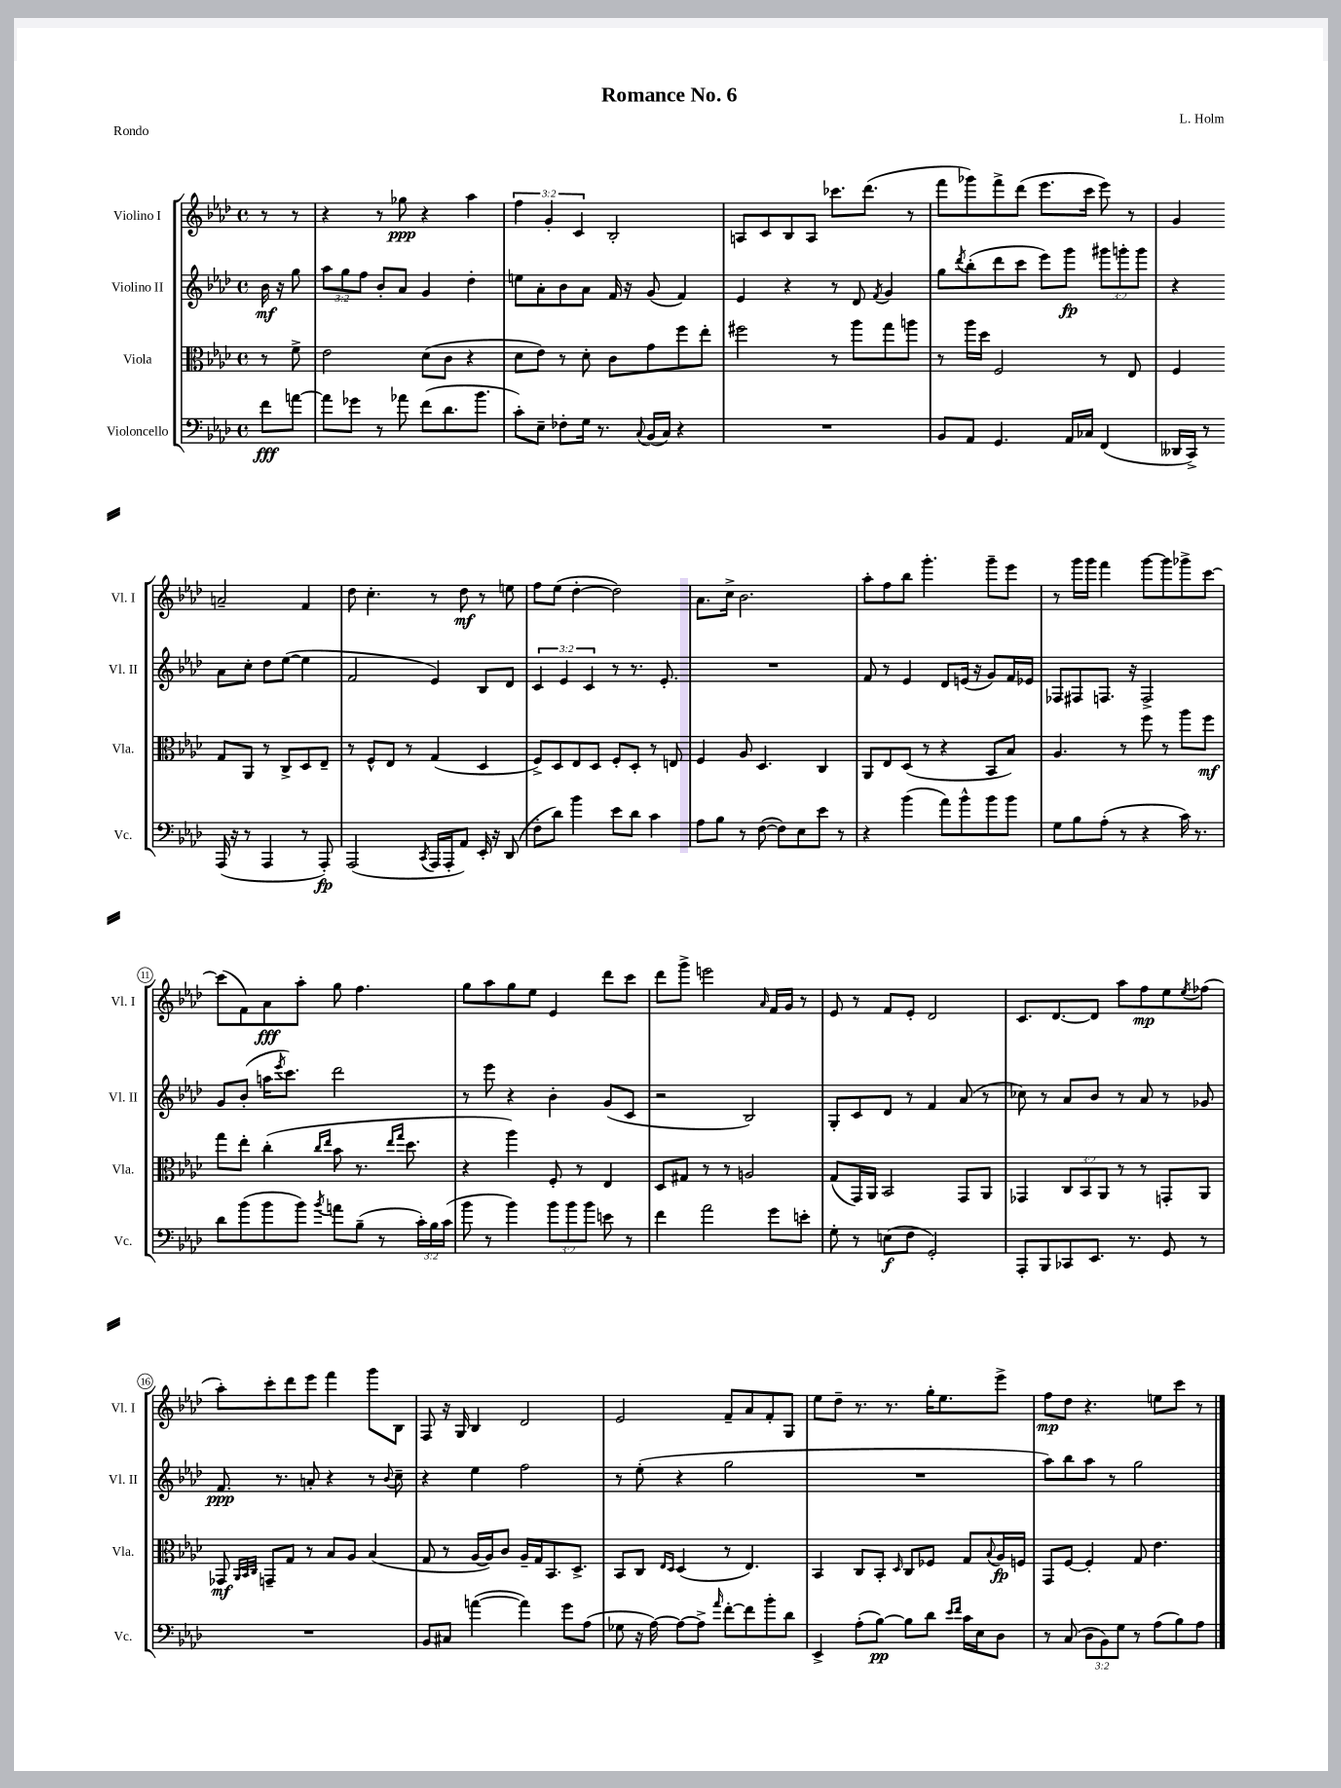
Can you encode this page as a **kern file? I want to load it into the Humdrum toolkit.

**kern	**kern	**kern	**kern
*staff4	*staff3	*staff2	*staff1
*clefF4	*clefC3	*clefG2	*clefG2
*k[b-e-a-d-]	*k[b-e-a-d-]	*k[b-e-a-d-]	*k[b-e-a-d-]
*M4/4	*M4/4	*M4/4	*M4/4
*met(c)	*met(c)	*met(c)	*met(c)
8f	8r	16b-	8r
.	.	16r	.
[8a	8f^	8gg	8r
=	=	=	=
8a]	2e-	12aa-	4r
.	.	12gg	.
8g-	.	.	.
.	.	12ff	.
8r	.	8b-'	8r
8a-	.	8a-	8gg-
(8f	(8d-	4g	4r
8.d-	8c	.	.
.	4r	4dd-'	4aa-
8.b-	.	.	.
=	=	=	=
8c')	8d-	8ee	6ff
8E-~	8e-)	8a-'	.
.	.	.	6g'
8F-'	8r	8b-	.
.	.	.	6c
16G	8d-'	8a-	.
8.r	.	.	.
.	8c	16f	2B-'
.	.	16r	.
8qqC	.	.	.
(16BB-	8g	(8g	.
16C)	.	.	.
4r	8ff	4f)	.
.	8ee-'	.	.
=	=	=	=
1r	2ff#	4e-	8A
.	.	.	8c
.	.	4r	8B-
.	.	.	8A
.	8r	8r	8.ccc-
.	8aa-	8d-	.
.	.	.	(8.ddd-
.	.	8qf	.
.	8gg	4g	.
.	8aa	.	8r
=	=	=	=
8BB-	8r	8gg	8fff
.	.	8qddd-	.
8AA-	16aa-	(8bb-'	8ggg-)
.	16dd-	.	.
4.GG	2F	8ddd-	8fff^
.	.	8ccc	(8ddd-
.	.	8eee-)	8.eee-
16AA-	.	8ggg	.
16C-	.	.	16ccc
(4FF	8r	12ggg#	8eee-)
.	.	12ggg'	.
.	8E-	.	8r
.	.	12ggg	.
=	=	=	=
16DD--	4F	4r	4g
16CC^)	.	.	.
8r	.	.	.
(16AAA-	8G	8a-	2a~
16r	.	.	.
8r	8AA-	8cc'	.
4AAA-	8r	8dd-	.
.	8C^	([8ee-	.
8r	8D-	4ee-]	4f
8AAA-')	8E-~	.	.
=	=	=	=
(2AAA-	8r	2f	8dd-
.	8F^^	.	4.cc'
.	8E-	.	.
.	8r	.	.
8qCC	.	.	.
16AAA-	(4G	4e-)	8r
16AAA-'	.	.	.
8AA-)	.	.	8dd-
16EE-'	4D-	8B-	8r
16r	.	.	.
(8DD-	.	8d-	8ee
=	=	=	=
8F'	8F^)	6c	8ff
8d-)	8D-	.	(8ee-
.	.	6e-	.
4b-	8E-	.	[4dd-'
.	.	6c	.
.	8D-	.	.
8e-	8F'	8r	2dd-])
8d-	8D-'	8.r	.
4c	8r	.	.
.	.	8.e-'	.
.	8E	.	.
=	=	=	=
8A-	4F	1r	8.a-
8B-	.	.	.
.	.	.	16cc^
8r	8A-	.	2.b-
([8F	4.D-	.	.
8F])	.	.	.
8E-	.	.	.
8e-	4C	.	.
8r	.	.	.
=	=	=	=
4r	8AA-	8f	8aa-'
.	8E-	8r	8ff
(4b-	(8D-	4e-	8bb-
.	8r	.	4.ggg'
8a-)	4r	8d-	.
8b-^^	.	(16e	.
.	.	16r	.
8b-	8BB-	8g)	8ggg~
8b-	8B-)	16f	8eee-
.	.	16e-	.
=	=	=	=
8G	4.A-	8F-	8r
8B-	.	8F#	16ggg
.	.	.	16ggg
(8A-'	.	8.F	4fff
8r	8r	.	.
.	.	16r	.
4r	8ff	2F^	[8ggg
.	8r	.	8ggg]
16c)	8aa-	.	8ggg-^
8.r	.	.	.
.	8ff	.	[8ccc
=	=	=	=
8d-	8gg	8g	(8ccc]
(8b-	8ee-'	(8b-'	8f)
8b-	(4cc'	16aa	8a-
.	.	8qeee-	.
.	.	8.ccc)	.
8b-)	.	.	8aa-'
.	16qqcc	.	.
8qb-	16qqee-	.	.
8a	8b-	2ddd-	8gg
(8B-~	8.r	.	4.ff
8r	.	.	.
.	16qqee-	.	.
.	16qqgg	.	.
.	8.dd-	.	.
24c')	.	.	.
24B-	.	.	.
(24c	.	.	.
=	=	=	=
8b-	4r	8r	8gg
8r	.	8eee-	8aa-
4b-)	4aa-)	4r	8gg
.	.	.	8ee-
12b-	8F'	4b-'	4e-
12b-	.	.	.
.	8r	.	.
12b-	.	.	.
8e	4E-	(8g	8ddd-
8r	.	8c	8ccc
=	=	=	=
4f	8D-	2r	8ddd-
.	8G#	.	8ggg^
2a-	8r	.	2eee
.	8r	.	.
.	2A	2B-)	.
.	.	.	16qqa-
8g	.	.	16f
.	.	.	16g
8e'	.	.	8r
=	=	=	=
8G'	(8G	8G'	8e-
8r	16GG)	8c	8r
.	16AA-	.	.
(8E	2BB-	8d-	8f
8F	.	8r	8e-'
2GG')	.	4f	2d-
.	8GG	(8a-	.
.	8AA-	8r	.
=	=	=	=
8AAA-'	4GG-	8cc-)	8.c
8BBB-	.	8r	.
.	.	.	[8.d-
8CC-	12C	8a-	.
.	12BB-	.	.
8.EE-	.	8b-	8d-]
.	12AA-	.	.
.	8r	8r	8aa-
8.r	.	.	.
.	8r	8a-	8ff
8GG	8GG'	8r	8ee-
.	.	.	8qee-
8r	8AA-	8g-	(8ff-
=	=	=	=
1r	8GG-	8.f	8aa-')
.	32qqAA-	.	.
.	32qqBB-	.	.
.	32qqC	.	.
.	8GG~	.	8ccc'
.	.	8.r	.
.	8G	.	8ddd-
.	8r	8a'	8eee-
.	8B-	4r	4fff
.	8A-	.	.
.	(4B-	8r	8ggg
.	.	8qqb-	.
.	.	8cc~	8B-
=	=	=	=
8BB-	8G	4r	8F
8C#	8r	.	16r
.	.	.	16G
([4a	[16A-	4ee-	4B-
.	16A-])	.	.
.	8c	.	.
4a])	16A-~	2ff	2d-
.	16G	.	.
.	8.BB-	.	.
8g	.	.	.
.	8.D-^	.	.
(8A-	.	.	.
=	=	=	=
8G-	8BB-	8r	2e-
16r	8C	(8ee-'	.
[16A-)	.	.	.
.	16qqE-	.	.
.	16qqD-	.	.
8A-_	(4D-	4r	.
8A-^]	.	.	.
16qqa-	.	.	.
[8f'	8r	2gg	8f~
8f]	4.E-)	.	8a-
8b-'	.	.	8f'
8d-	.	.	8G
=	=	=	=
4EE-^	4BB-	1r	8ee-
.	.	.	8dd-~
(8A-'	8C	.	8.r
[8B-)	8BB-'	.	.
.	.	.	8.r
.	16qqD-	.	.
8B-]	8C	.	.
8d-	8F-	.	16gg'
.	.	.	8.ee-
16qqe-	.	.	.
16qqf	.	.	.
16c	8G	.	.
16E-	.	.	.
.	8qqB-	.	.
8D-	16A-	.	8eee-^
.	16F	.	.
=	=	=	=
8r	8GG	8aa-)	8ff
(8C	[8F	8bb-	8dd-
12D-	4F']	8aa-	4.r
12BB-)	.	.	.
.	.	8r	.
12G	.	.	.
8r	8G	2gg	.
(8A-	4.e-	.	8ee
8B-)	.	.	8ccc
8A-	.	.	8r
==	==	==	==
*-	*-	*-	*-
